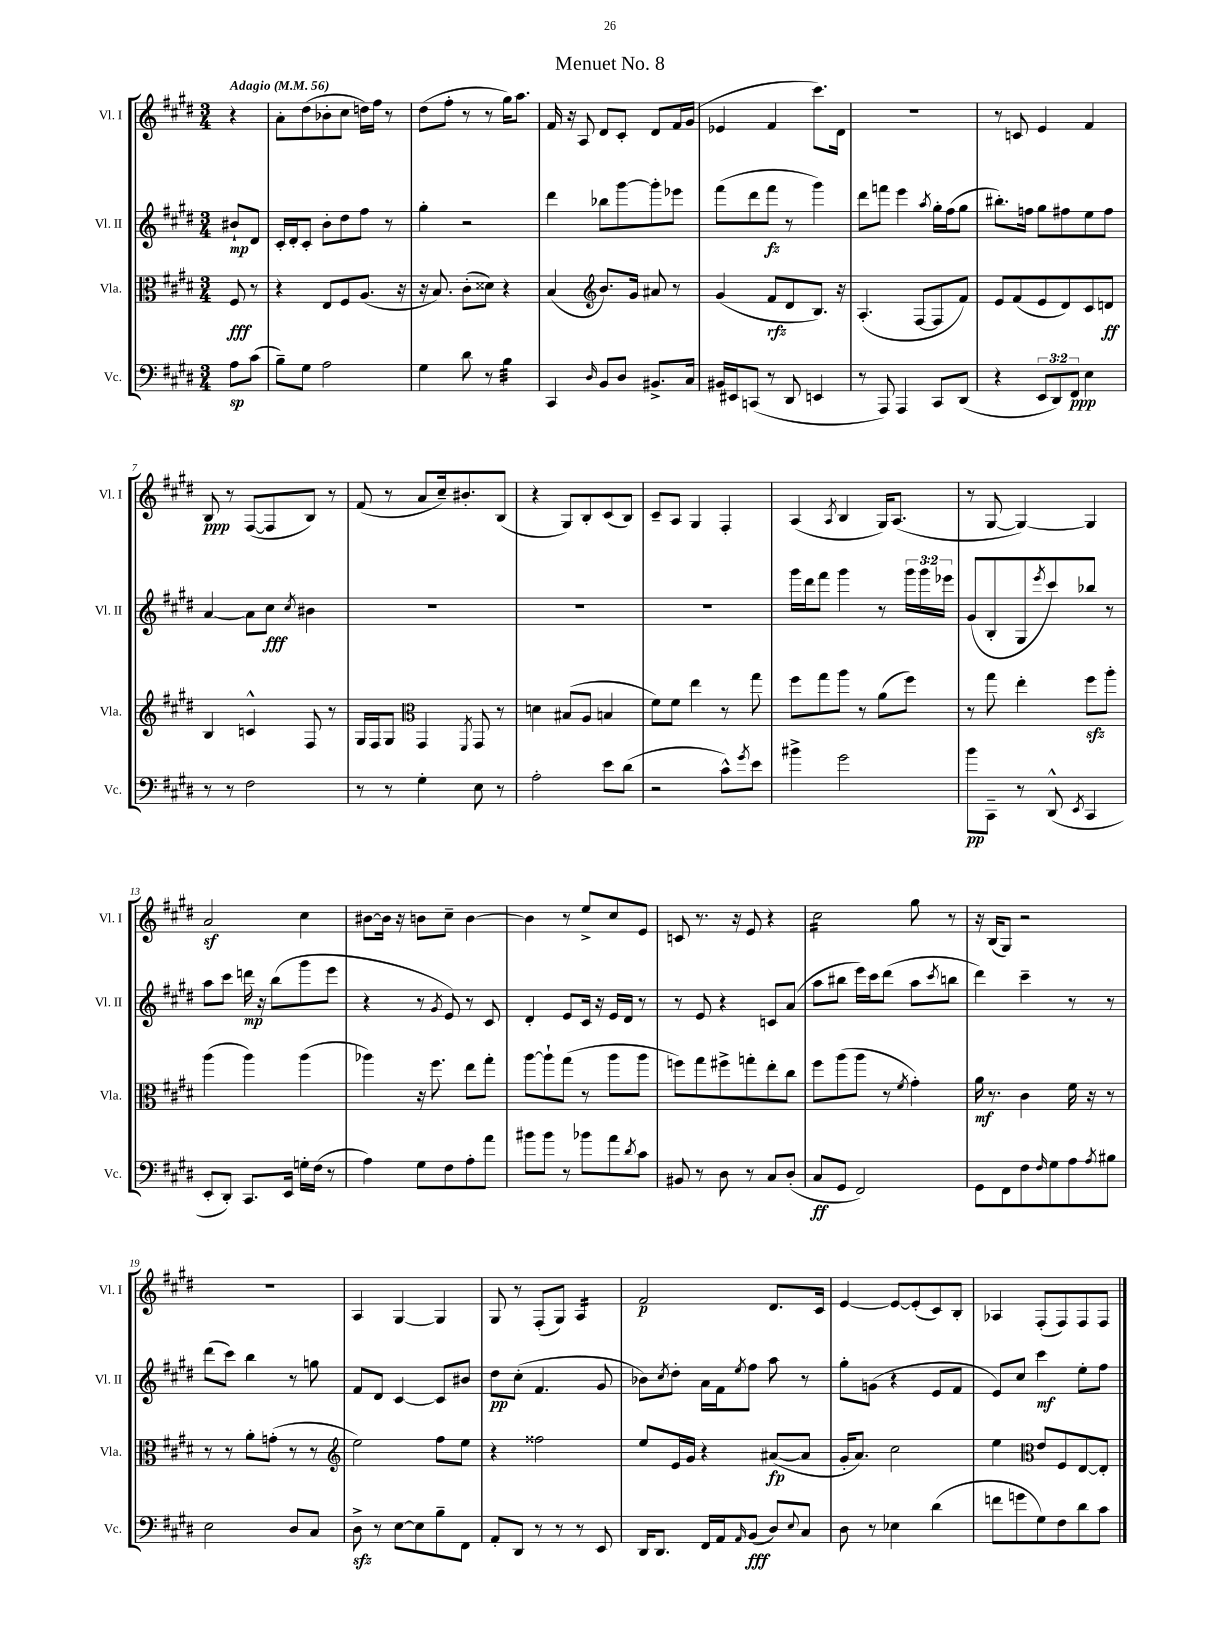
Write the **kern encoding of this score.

**kern	**dynam	**kern	**dynam	**kern	**dynam	**kern	**dynam
*part4	*part4	*part3	*part3	*part2	*part2	*part1	*part1
*staff4	*staff4	*staff3	*staff3	*staff2	*staff2	*staff1	*staff1
*I"Vc.	*	*I"Vla.	*	*I"Vl. II	*	*I"Vl. I	*
*I'Vc.	*	*I'Vla.	*	*I'Vl. II	*	*I'Vl. I	*
*clefF4	*	*clefC3	*	*clefG2	*	*clefG2	*
*k[f#c#g#d#]	*	*k[f#c#g#d#]	*	*k[f#c#g#d#]	*	*k[f#c#g#d#]	*
*M3/4	*	*M3/4	*	*M3/4	*	*M3/4	*
*MM56	*	*MM56	*	*MM56	*	*MM56	*
=	=	=	=	=	=	=	=
!	!	!	!	!	!	!LO:TX:a:B:t=Adagio	!
8A\L	sp	8F#/	fff	8b#X`/L	mp	4r	.
(8c#\J	.	8r	.	8d#/J	.	.	.
=1	=1	=1	=1	=1	=1	=1	=1
8B~\L)	.	4r	.	16c#'/LL	.	8a'\L	.
.	.	.	.	16d#'/J	.	.	.
8G#\J	.	.	.	8c#'/J	.	(8dd#\	.
2A\	.	8E/L	.	8b'\L	.	8b-X'\	.
.	.	8F#/	.	8dd#\	.	8cc#\J	.
.	.	(8.A/J	.	8ff#\J	.	16ddn\LL)	.
.	.	.	.	.	.	16ff#\JJ	.
.	.	.	.	8r	.	8r	.
.	.	16r	.	.	.	.	.
=2	=2	=2	=2	=2	=2	=2	=2
4G#\	.	16r	.	4gg#'\	.	(8dd#\L	.
.	.	8.B/)	.	.	.	.	.
.	.	.	.	.	.	8ff#'\J	.
8d#\	.	(8c#'\L	.	2r	.	8r	.
8r	.	8d##X\J)	.	.	.	8r	.
*tremolo	*	*	*	*	*	*	*
32B\LLL	.	4r	.	.	.	16gg#\KL)	.
32B\	.	.	.	.	.	.	.
32B\	.	.	.	.	.	8.aa\J	.
32B\	.	.	.	.	.	.	.
32B\	.	.	.	.	.	.	.
32B\	.	.	.	.	.	.	.
32B\	.	.	.	.	.	.	.
32B\JJJ	.	.	.	.	.	.	.
*Xtremolo	*	*	*	*	*	*	*
=3	=3	=3	=3	=3	=3	=3	=3
4CC#/	.	(4B/	.	4ddd#\	.	16f#/	.
.	.	.	.	.	.	16r	.
.	.	.	.	.	.	8A/	.
16qqD#/	.	.	.	.	.	.	.
*	*	*clefG2	*	*	*	*	*
8BB/L	.	8.b/L)	.	8bb-X\L	.	8d#/L	.
8D#/J	.	.	.	[8ggg#\	.	8c#'/J	.
.	.	16g#/Jk	.	.	.	.	.
8.BB#X^/L	.	8a#X/	.	8ggg#'\]	.	8d#/L	.
.	.	8r	.	8eee-X\J	.	16f#/L	.
16C#/Jk	.	.	.	.	.	(16g#/JJ	.
=4	=4	=4	=4	=4	=4	=4	=4
16BB#X/LL	.	(4g#/	.	(8fff#\L	.	4e-X/	.
16EE#X/J	.	.	.	.	.	.	.
(8CCn/J	.	.	.	8ddd#\	.	.	.
8r	.	8f#/L	rfz	8fff#\J	fz	4f#/	.
8DD#/	.	8d#/	.	8r	.	.	.
4EEn/	.	8.B/J)	.	4ggg#\)	.	8.ccc#\L)	.
.	.	16r	.	.	.	16d#\Jk	.
=5	=5	=5	=5	=5	=5	=5	=5
8r	.	(4.A'/	.	8ddd#\L	.	2.r	.
8AAA/)	.	.	.	8fffn\J	.	.	.
4AAA/	.	.	.	4eee\	.	.	.
.	.	[8F#/L	.	.	.	.	.
.	.	.	.	8qaa/	.	.	.
8CC#/L	.	8F#/]	.	16gg#'\LL	.	.	.
.	.	.	.	(16ff#\J	.	.	.
(8DD#/J	.	8f#/J)	.	8gg#\J	.	.	.
=6	=6	=6	=6	=6	=6	=6	=6
4r	.	8e/L	.	8.bb#X'\L)	.	8r	.
.	.	(8f#/	.	.	.	8cn/	.
.	.	.	.	16ffn\Jk	.	.	.
12EE/L	.	8e/	.	8gg#\L	.	4e/	.
12DD#/)	.	.	.	.	.	.	.
.	.	8d#/)	.	8ff#X\	.	.	.
12FF#/J	ppp	.	.	.	.	.	.
4E\	.	8c#/	.	8ee\	.	4f#/	.
.	.	8dn/J	ff	8ff#\J	.	.	.
!!LO:LB:g=z
=7	=7	=7	=7	=7	=7	=7	=7
8r	.	4B/	.	[4a/	.	8B/	ppp
8r	.	.	.	.	.	8r	.
2F#\	.	4cn^^/	.	8a\L]	.	([8F#/L	.
.	.	.	.	8cc#\J	fff	8F#/]	.
.	.	.	.	8qcc#/	.	.	.
.	.	8F#/	.	4b#X\	.	8B/J)	.
.	.	8r	.	.	.	8r	.
=8	=8	=8	=8	=8	=8	=8	=8
8r	.	16G#/LL	.	2.r	.	(8f#/	.
.	.	16F#/J	.	.	.	.	.
8r	.	8G#/J	.	.	.	8r	.
*	*	*clefC3	*	*	*	*	*
4G#'\	.	4GG#/	.	.	.	8a/L	.
.	.	.	.	.	.	16cc#~/k)	.
.	.	.	.	.	.	8.b#X'/	.
.	.	8qFF#/	.	.	.	.	.
8E\	.	8GG#/	.	.	.	.	.
8r	.	8r	.	.	.	(8B/J	.
=9	=9	=9	=9	=9	=9	=9	=9
2A'\	.	4dn\	.	2.r	.	4r	.
.	.	(8B#X/L	.	.	.	8G#/L)	.
.	.	8A/J	.	.	.	8B'/	.
8e\L	.	4Bn/	.	.	.	(8c#/	.
(8d#\J	.	.	.	.	.	8B/J)	.
=10	=10	=10	=10	=10	=10	=10	=10
2r	.	8f#\L)	.	2.r	.	8c#~/L	.
.	.	8f#\J	.	.	.	8A/J	.
.	.	4ee\	.	.	.	4G#/	.
8c#^^\L)	.	8r	.	.	.	4F#'/	.
8qg#/	.	.	.	.	.	.	.
8e\J	.	8gg#\	.	.	.	.	.
=11	=11	=11	=11	=11	=11	=11	=11
4b#X^\	.	8ff#\L	.	16ggg#\LL	.	(4A/	.
.	.	.	.	16ddd#\J	.	.	.
.	.	8gg#\	.	8fff#\J	.	.	.
.	.	.	.	.	.	8qA/	.
2g#\	.	8aa\J	.	4ggg#\	.	4B/	.
.	.	8r	.	.	.	.	.
.	.	(8a\L	.	8r	.	16G#/KL)	.
.	.	.	.	.	.	(8.A/J	.
.	.	8ff#\J)	.	24ggg#\LL	.	.	.
.	.	.	.	24ggg#\	.	.	.
.	.	.	.	24eee-X\JJ	.	.	.
=12	=12	=12	=12	=12	=12	=12	=12
8b\L	pp	8r	.	(8g#/L	.	8r	.
8CC#~\J	.	8gg#\	.	8B'/	.	[8G#/	.
8r	.	4ee'\	.	8G#/	.	4G#/_)	.
.	.	.	.	8qeee/	.	.	.
(8DD#^^/	.	.	.	8ccc#/)	.	.	.
8qEE/	.	.	.	.	.	.	.
4CC#/	.	8ff#zz\L	.	8bb-X/J	.	4G#/]	.
.	.	8aa'\J	.	8r	.	.	.
!!LO:LB:g=z
=13	=13	=13	=13	=13	=13	=13	=13
8EE'/L	.	(4aa\	.	8aa\L	.	2az/	.
8DD#'/J)	.	.	.	8ccc#\J	.	.	.
8.CC#/L	.	4aa\)	.	16dddn\	mp	.	.
.	.	.	.	16r	.	.	.
.	.	.	.	(8bb\L	.	.	.
16EE/Jk	.	.	.	.	.	.	.
16Gn'\LL	.	(4aa\	.	8ggg#\	.	4cc#\	.
(16F#\JJ	.	.	.	.	.	.	.
8r	.	.	.	8eee\J	.	.	.
=14	=14	=14	=14	=14	=14	=14	=14
4A\)	.	4aa-X\)	.	4r	.	[8b#X\L	.
.	.	.	.	.	.	16b#\Jk]	.
.	.	.	.	.	.	16r	.
8G#\L	.	16r	.	8r	.	8bn\L	.
.	.	8.ff#\	.	.	.	.	.
.	.	.	.	8qg#/	.	.	.
8F#\	.	.	.	8e/)	.	8cc#~\J	.
8A'\	.	8ee\L	.	8r	.	[4b\	.
8a\J	.	8gg#'\J	.	8c#/	.	.	.
=15	=15	=15	=15	=15	=15	=15	=15
8b#X\L	.	[8aa\L	.	4d#'/	.	4b\]	.
8b#\J	.	8aa`\]	.	.	.	.	.
8r	.	(8gg#\J	.	8e/L	.	8r	.
8b-X\L	.	8r	.	16c#/Jk	.	8ee^/L	.
.	.	.	.	16r	.	.	.
8a\	.	8aa\L	.	16e/LL	.	8cc#/	.
.	.	.	.	16d#/JJ	.	.	.
8qd#/	.	.	.	.	.	.	.
8c#\J	.	8aa\J	.	8r	.	8e/J	.
=16	=16	=16	=16	=16	=16	=16	=16
8BB#X/	.	8ffn\L)	.	8r	.	8cn/	.
8r	.	8gg#\	.	8e/	.	8.r	.
8D#\	.	8ff#X^\	.	4r	.	.	.
.	.	.	.	.	.	16r	.
8r	.	8ggn'\	.	.	.	8e/	.
8C#/L	.	8ee'\	.	8cn/L	.	4r	.
(8D#'/J	.	8cc#\J	.	(8a/J	.	.	.
=17	=17	=17	=17	=17	=17	=17	=17
*	*	*	*	*	*	*tremolo	*
8C#/L	ff	8ff#\L	.	8aa\L	.	16cc#\LL	.
.	.	.	.	.	.	16cc#\	.
8GG#/J	.	(8aa\	.	8bb#X\J	.	16cc#\	.
.	.	.	.	.	.	16cc#\	.
2FF#/)	.	8aa\J	.	16eee\LL)	.	16cc#\	.
.	.	.	.	16ccc#\J	.	16cc#\	.
.	.	8r	.	(8ddd#\J	.	16cc#\	.
.	.	.	.	.	.	16cc#\JJ	.
*	*	*	*	*	*	*Xtremolo	*
.	.	8qf#/	.	.	.	.	.
.	.	4g#'\)	.	8aa\L	.	8gg#\	.
.	.	.	.	8qccc#/	.	.	.
.	.	.	.	8bbn\J	.	8r	.
=18	=18	=18	=18	=18	=18	=18	=18
8GG#\L	.	16a\	mf	4ddd#\)	.	16r	.
.	.	8.r	.	.	.	(16B/KL	.
8FF#\	.	.	.	.	.	8G#/J)	.
8F#\	.	4c#\	.	4ccc#~\	.	2r	.
16qqF#/	.	.	.	.	.	.	.
8G#\	.	.	.	.	.	.	.
8A\	.	16f#\	.	8r	.	.	.
.	.	16r	.	.	.	.	.
8qA/	.	.	.	.	.	.	.
8B#X\J	.	8r	.	8r	.	.	.
!!LO:LB:g=z
=19	=19	=19	=19	=19	=19	=19	=19
2E\	.	8r	.	(8ddd#\L	.	2.r	.
.	.	8r	.	8ccc#\J)	.	.	.
.	.	8a'\L	.	4bb\	.	.	.
.	.	(8gn'\J	.	.	.	.	.
8D#/L	.	8r	.	8r	.	.	.
8C#/J	.	8r	.	8ggn\	.	.	.
=20	=20	=20	=20	=20	=20	=20	=20
*	*	*clefG2	*	*	*	*	*
8D#zz^\	.	2ee\)	.	8f#/L	.	4A/	.
8r	.	.	.	8d#/J	.	.	.
[8E\L	.	.	.	[4c#/	.	[4G#/	.
8E\]	.	.	.	.	.	.	.
8B~\	.	8ff#\L	.	8c#/L]	.	4G#/]	.
8FF#\J	.	8ee\J	.	8b#X/J	.	.	.
=21	=21	=21	=21	=21	=21	=21	=21
8AA'/L	.	4r	.	8dd#\L	pp	8G#/	.
8DD#/J	.	.	.	(8cc#'\J	.	8r	.
8r	.	2ff##X\	.	4.f#/	.	(8F#'/L	.
8r	.	.	.	.	.	8G#/J)	.
*	*	*	*	*	*	*tremolo	*
8r	.	.	.	.	.	16A/LL	.
.	.	.	.	.	.	16A/	.
8EE/	.	.	.	8g#/	.	16A/	.
.	.	.	.	.	.	16A/JJ	.
*	*	*	*	*	*	*Xtremolo	*
=22	=22	=22	=22	=22	=22	=22	=22
16DD#/KL	.	8ee/L	.	8b-X\L)	.	2f#/	p
8.DD#/J	.	.	.	.	.	.	.
.	.	.	.	8qcc#/	.	.	.
.	.	16e/L	.	8dd#'\J	.	.	.
.	.	16g#/JJ	.	.	.	.	.
16FF#/LL	.	4r	.	16a\LL	.	.	.
16AA/J	.	.	.	16f#\J	.	.	.
16qqAA/	.	.	.	8qee/	.	.	.
(8BB/J	fff	.	.	8ff#\J	.	.	.
8D#/L)	.	([8a#X/L	fp	8aa\	.	8.d#/L	.
8qqE/	.	.	.	.	.	.	.
8C#/J	.	8a#/J]	.	8r	.	.	.
.	.	.	.	.	.	16c#/Jk	.
=23	=23	=23	=23	=23	=23	=23	=23
8D#\	.	16g#'/KL	.	8gg#'\L	.	[4e/	.
.	.	8.a/J)	.	.	.	.	.
8r	.	.	.	(8gn\J	.	.	.
4E-X\	.	2cc#\	.	4r	.	8e/L_	.
.	.	.	.	.	.	(8e'/]	.
(4d#\	.	.	.	8e/L	.	8c#/)	.
.	.	.	.	8f#/J	.	8B'/J	.
=24	=24	=24	=24	=24	=24	=24	=24
8fn\L	.	4ee\	.	8e/L)	.	4A-X/	.
8gn\	.	.	.	8cc#/J	.	.	.
*	*	*clefC3	*	*	*	*	*
8G#\)	.	8e/L	.	4ccc#\	mf	(8F#'/L	.
8F#\	.	8F#/	.	.	.	8F#/)	.
8d#\	.	[8E/	.	8ee'\L	.	8F#/	.
8c#\J	.	8E'/J]	.	8ff#\J	.	8F#/J	.
==	==	==	==	==	==	==	==
*-	*-	*-	*-	*-	*-	*-	*-
